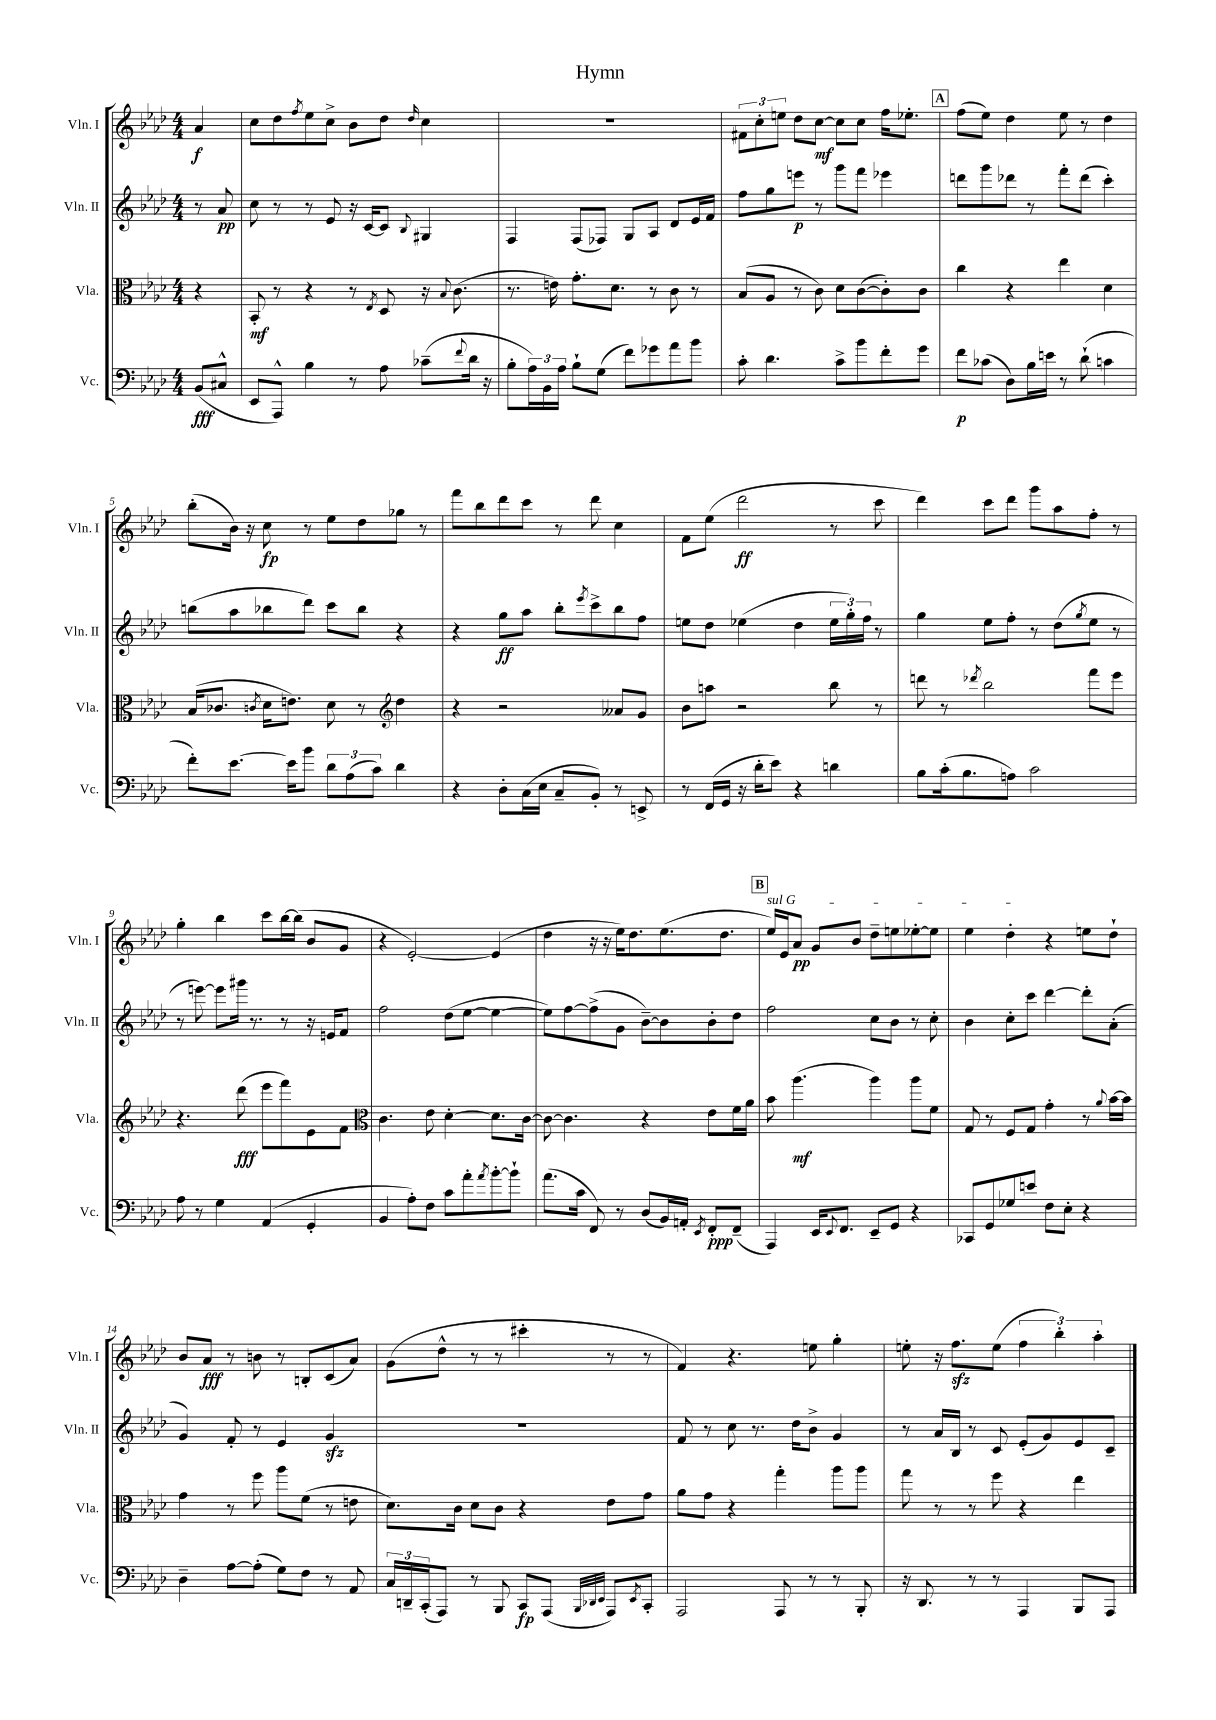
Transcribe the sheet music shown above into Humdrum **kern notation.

**kern	**kern	**kern	**kern
*staff4	*staff3	*staff2	*staff1
*clefF4	*clefC3	*clefG2	*clefG2
*k[b-e-a-d-]	*k[b-e-a-d-]	*k[b-e-a-d-]	*k[b-e-a-d-]
*M4/4	*M4/4	*M4/4	*M4/4
(8BB-	4r	8r	4a-
8C#^^	.	8a-	.
=	=	=	=
8EE-	8BB-'	8cc	8cc
8AAA-^^)	8r	8r	8dd-
.	.	.	8qff
4B-	4r	8r	8ee-
.	.	8e-	8cc^
8r	8r	16r	8b-
.	.	[16c	.
.	8qE-	.	.
8A-	8D-	8c]	8dd-
.	.	8qqB-	16qqdd-
(8c-~	16r	4G#	4cc
.	8qqB-	.	.
.	(8.c	.	.
8qqf	.	.	.
16d-	.	.	.
16r	.	.	.
=	=	=	=
8B-'	8.r	4F	1r
24A-)	.	.	.
24BB-	.	.	.
.	16e)	.	.
24A-	.	.	.
8B-`	8.g'	(8F	.
(8G	.	8F-)	.
.	8.d-	.	.
8f)	.	8G	.
8g-	8r	8A-	.
8a-	8c	8d-	.
8b-	8r	16e-	.
.	.	16f	.
=	=	=	=
8c'	(8B-	8ff	12f#
.	.	.	12cc'
4.d-	8A-	8gg	.
.	.	.	12ee
.	8r	8eee	8dd-
.	8c)	8r	[8cc
8c^	8d-	8ggg	8cc]
8b-	([8c	8fff	8cc
8f'	8c'])	4eee-	16ff
.	.	.	8.ee-'
8g	8c	.	.
=	=	=	=
8f	4cc	8ddd	(8ff
(8c-	.	8ggg	8ee-)
8D-)	4r	8ddd-	4dd-
16B-	.	8r	.
16e	.	.	.
8r	4ee-	8fff'	8ee-
(8d-`	.	(8ddd-	8r
4c	4d-	4ccc')	4dd-
=	=	=	=
8f')	(16B-	(8bb	(8bb-'
.	8.c-	.	.
[8.e-	.	8aa-	16b-)
.	.	.	16r
.	8qc	.	.
.	16d-	8bb-	8cc
16e-]	8.e)	.	.
8b-	.	8ddd-)	8r
12d-	8d-	8ccc	8ee-
(12A-	.	.	.
.	8r	8bb-	8dd-
12c)	.	.	.
*	*clefG2	*	*
4d-	4dd-	4r	8gg-
.	.	.	8r
=	=	=	=
4r	4r	4r	8fff
.	.	.	8bb-
8D-'	2r	8gg	8ddd-
(16C	.	8aa-	8ccc
16E-	.	.	.
8C~	.	8bb-'	8r
.	.	8qeee-	.
8BB-')	.	8ccc^	8ddd-
8r	8a--	8bb-	4cc
8EE^	8g	8ff	.
=	=	=	=
8r	8b-	8ee	8f
(16FF	8aa	8dd-	(8ee-
16GG	.	.	.
16r	2r	(4ee-	2ddd-
16d-'	.	.	.
8e-)	.	.	.
4r	.	4dd-	.
4d	8bb-	24ee-	8r
.	.	24gg')	.
.	.	24ff	.
.	8r	8r	8ccc
=	=	=	=
8B-	8ddd	4gg	4ddd-)
(16c'	8r	.	.
8.B-	.	.	.
.	8qddd-	.	.
.	2bb-	8ee-	8ccc
8A)	.	8ff'	8ddd-
2c	.	8r	8ggg
.	.	(8dd-	8aa-
.	.	8qgg	.
.	8fff	8ee-	8ff'
.	8eee-	8r	8r
=	=	=	=
8A-	4.r	8r	4gg'
8r	.	[8eee)	.
4G	.	8eee]	4bb-
.	(8ddd-	16ggg#	.
.	.	8.r	.
(4AA-	8eee-	.	8ccc
.	8fff)	8r	[16bb-
.	.	.	(16bb-]
4GG'	8e-	16r	8b-
.	.	16e	.
.	8f	8f	8g
=	=	=	=
*	*clefC3	*	*
4BB-	4.c	2ff	4r
8A-')	.	.	[2e-')
8F	8e-	.	.
8c	[4d-'	(8dd-	.
8a-'	.	[8ee-	.
8qa-	.	.	.
[8b-'	8.d-]	4ee-_	(4e-]
8b-`]	.	.	.
.	[16c	.	.
=	=	=	=
(8.a-	8c_	8ee-])	4dd-
.	4.c]	[8ff	.
16c	.	.	.
8FF)	.	(8ff^]	16r
.	.	.	16r
8r	.	8g	16ee-)
.	.	.	8.dd-
(8D-	4r	[8b-~)	.
16BB-)	.	8b-]	(8.ee-
16AA'	.	.	.
8qEE-	.	.	.
8FF'	8e-	8b-'	.
.	.	.	8.dd-
(8FF~	16f	8dd-	.
.	16a-	.	.
=	=	=	=
4AAA-)	8b-	2ff	16ee-)
.	.	.	16e-
.	(4.aa-	.	8a-
16EE-	.	.	8g
8qqEE-	.	.	.
8.FF	.	.	.
.	.	.	8b-
8EE-~	4aa-)	8cc	8dd-~
8GG	.	8b-	8ee
4r	8aa-	8r	[8ee-'
.	8f	8cc'	8ee-]
=	=	=	=
8CC-	8G	4b-	4ee-
8GG	8r	.	.
8G-	8F	8cc'	4dd-'
8e	8G	8ccc	.
8F	4g'	[4ddd-	4r
8E-'	.	.	.
4r	8r	8ddd-']	8ee
.	8qqa-	.	.
.	[16b-	(8a-'	8dd-`
.	16b-]	.	.
=	=	=	=
4D-~	4g	4g)	8b-
.	.	.	8a-
[8A-	8r	8f'	8r
(8A-']	8ff	8r	8b
8G)	8aa-	4e-	8r
8F	(8f	.	8B'
8r	8r	4g	(8c
8AA-	8e	.	8a-)
=	=	=	=
24C	8.d-)	1r	(8g
24DD~	.	.	.
(24CC'	.	.	.
8AAA-)	.	.	8dd-^^
.	16c	.	.
8r	8d-	.	8r
8BBB-	8c	.	8r
8CC	4r	.	4ccc#'
(8AAA-	.	.	.
32qqBBB-	.	.	.
32qqDD-	.	.	.
32qqEE-	.	.	.
8AAA-)	8e-	.	8r
8qEE-	.	.	.
8CC'	8g	.	8r
=	=	=	=
2AAA-	8a-	8f	4f)
.	8g	8r	.
.	4r	8cc	4.r
.	.	8.r	.
8AAA-	4gg'	.	.
.	.	16dd-	.
8r	.	8b-^	8ee
8r	8aa-	4g	4gg'
8BBB-'	8aa-	.	.
=	=	=	=
16r	8gg	8r	8ee'
8.DD-	.	.	.
.	8r	16a-	16r
.	.	16B-	8.ff
8r	8r	8r	.
8r	8ff	8c	(8ee
4AAA-	4r	(8e-'	6ff
.	.	8g)	.
.	.	.	6bb-')
8BBB-	4ee-	8e-	.
.	.	.	6aa-'
8AAA-	.	8c~	.
==	==	==	==
*-	*-	*-	*-
